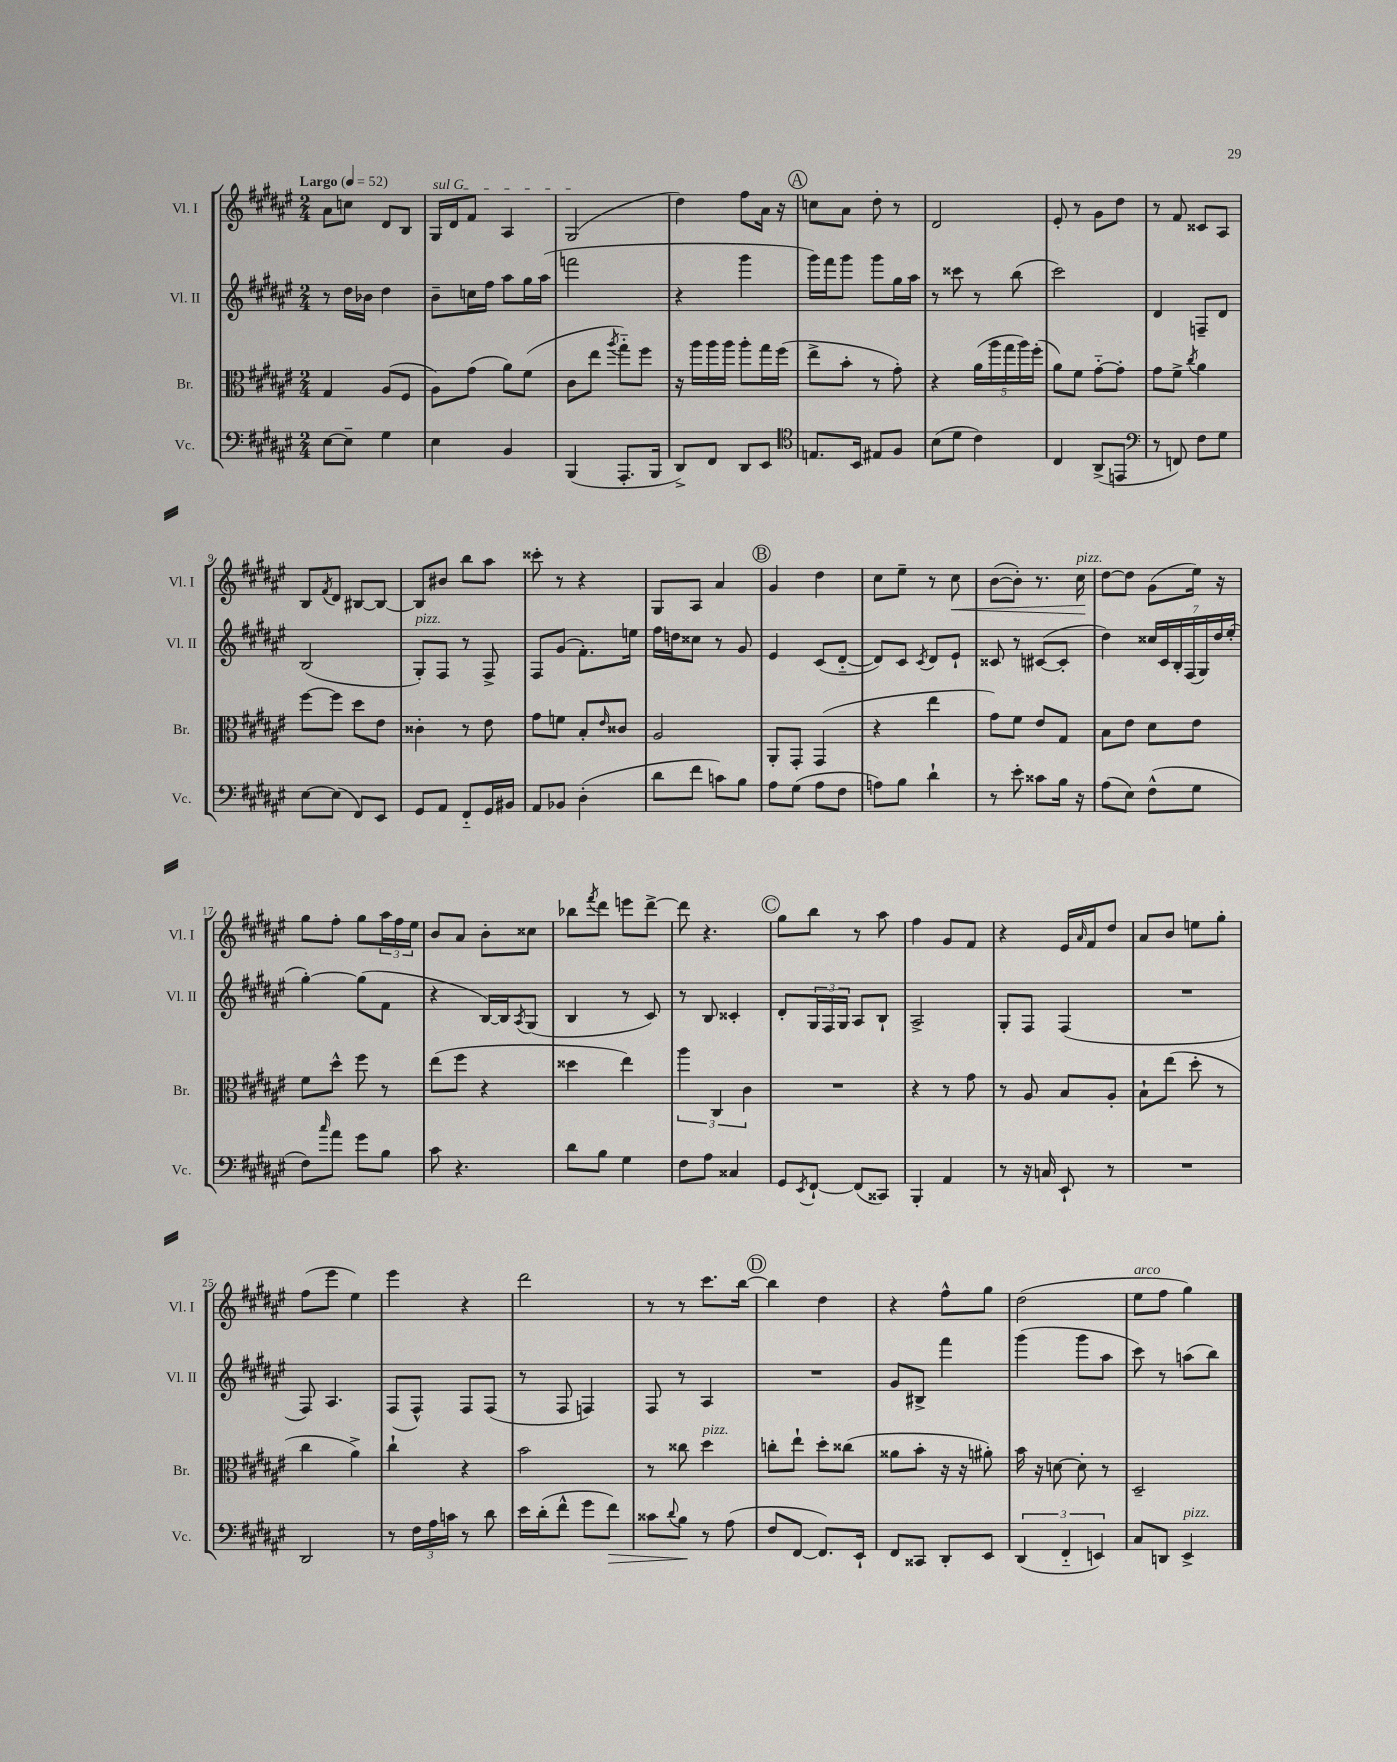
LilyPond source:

<<
\new StaffGroup <<
\new Staff = "s0" \with { instrumentName = "Vl. I" shortInstrumentName = "Vl. I" } {
    \clef treble \key fis \major \numericTimeSignature \time 2/4 \tempo "Largo" 4 = 52
    ais'8 c''8 dis'8 b8 |
    \once \override TextSpanner.bound-details.left.text = \markup { \italic "sul G" } gis16\startTextSpan dis'16 fis'8 ais4 |
    gis2\stopTextSpan( |
    dis''4) fis''8 ais'16 r16 |
    \mark \markup { \circle "A" } c''8 ais'8 dis''8-. r8 |
    dis'2 |
    eis'8-. r8 gis'8 dis''8 |
    r8 fis'8 cisis'8 ais8 |
    b8 \acciaccatura { fis'8 } dis'8 bis8~ bis8~ |
    bis8 bis'8 b''8 ais''8 |
    cisis'''8-. r8 r4 |
    gis8 ais8 ais'4 |
    \mark \markup { \circle "B" } gis'4 dis''4 |
    cis''8 eis''8-- r8 cis''8\< |
    b'8~( b'8-.) r8. cis''16\!^\markup { \italic "pizz." } |
    dis''8~ dis''8 gis'8( eis''16) r16 |
    gis''8 fis''8-. gis''8 \tuplet 3/2 { ais''16 fis''16 eis''16 } |
    b'8 ais'8 b'8-. cisis''8 |
    bes''8 \acciaccatura { fis'''8 } dis'''8 e'''8 dis'''8~-> |
    dis'''8 r4. |
    \mark \markup { \circle "C" } gis''8 b''8 r8 ais''8 |
    fis''4 gis'8 fis'8 |
    r4 eis'16 \grace { ais'16 } fis'16 dis''8 |
    ais'8 b'8 e''8 gis''8-. |
    fis''8( eis'''8 eis''4) |
    eis'''4 r4 |
    dis'''2 |
    r8 r8 cis'''8. b''16~ |
    \mark \markup { \circle "D" } b''4 dis''4 |
    r4 fis''8-^ gis''8 |
    dis''2( |
    eis''8^\markup { \italic "arco" } fis''8 gis''4) \bar "|." |
}
\new Staff = "s1" \with { instrumentName = "Vl. II" shortInstrumentName = "Vl. II" } {
    \clef treble \key fis \major \numericTimeSignature \time 2/4
    r8 dis''16 bes'16 dis''4 |
    b'8-- c''16 fis''16 ais''8 gis''16 ais''16( |
    f'''2 |
    r4 gis'''4 |
    \mark \markup { \circle "A" } gis'''16) fis'''16 gis'''8 gis'''8 gis''16 ais''16 |
    r8 cisis'''8 r8 b''8( |
    cis'''2) |
    dis'4 f8-- dis'8 |
    b2( |
    gis8-.^\markup { \italic "pizz." }) fis8 r8 fis8-> |
    fis8 gis'8( fis'8.-.) e''16 |
    fis''16 d''16 cisis''8 r8 gis'8 |
    \mark \markup { \circle "B" } eis'4 cis'8( dis'8~-_ |
    dis'8) cis'8 \acciaccatura { cis'8 } dis'8 eis'8-! |
    cisis'8 r8 cis'8~( cis'8-. |
    dis''4) \tuplet 7/4 { cisis''16 cis'16 b16-. fis16( gis16) dis''16 eis''16-.( } |
    gis''4~-.) gis''8( fis'8 |
    r4 b16~) b16 \acciaccatura { ais8 } gis8( |
    b4 r8 cis'8) |
    r8 b8 cisis'4-. |
    \mark \markup { \circle "C" } dis'8-. \tuplet 3/2 { gis16 fis16 gis16 } ais8 b8-! |
    ais2-> |
    gis8-. fis8 fis4( |
    R2 |
    fis8) ais4. |
    fis8( fis8-^) fis8 fis8( |
    r8 fis8 f4) |
    fis8 r8 ais4 |
    \mark \markup { \circle "D" } R2 |
    gis'8 bis8-> fis'''4 |
    gis'''4( gis'''8 ais''8 |
    cis'''8) r8 a''8( b''8) \bar "|." |
}
\new Staff = "s2" \with { instrumentName = "Br." shortInstrumentName = "Br." } {
    \clef alto \key fis \major \numericTimeSignature \time 2/4
    gis4 ais8( fis8 |
    ais8) gis'8( ais'8) fis'8( |
    cis'8 eis''8 \acciaccatura { ais''8 } gis''8-_) fis''8 |
    r16 ais''16 ais''16 ais''16 ais''8-. gis''16 fis''16( |
    \mark \markup { \circle "A" } eis''8-> b'8-. r8 gis'8-.) |
    r4 \tuplet 5/4 { ais'16( ais''16 gis''16 ais''16) fis''16-.( } |
    ais'8) fis'8 gis'8~-_ gis'8-. |
    gis'8 fis'8-> \acciaccatura { cis''8 } ais'4 |
    fis''8~ fis''8 dis''8 eis'8 |
    cisis'4-. r8 eis'8 |
    gis'8 f'8 b8-. \grace { eis'16 } cisis'8 |
    ais2 |
    \mark \markup { \circle "B" } ais,8-. gis,8-. gis,4( |
    r4 eis''4 |
    gis'8) fis'8 eis'8 gis8 |
    b8 eis'8 dis'8 eis'8 |
    fis'8 dis''8-^ fis''8 r8 |
    eis''8( fis''8 r4 |
    disis''4 eis''4) |
    \tuplet 3/2 { ais''4 cis4 cis'4 } |
    \mark \markup { \circle "C" } R2 |
    r4 r8 gis'8 |
    r8 ais8 b8 ais8-. |
    b8-! eis''8( dis''8-. r8 |
    cis''4 ais'4->) |
    cis''4-! r4 |
    b'2 |
    r8 cisis''8 dis''4^\markup { \italic "pizz." } |
    \mark \markup { \circle "D" } c''8-. eis''8-! dis''8-. cisis''8( |
    aisis'8 b'8-. r16 r16 ais'8-.) |
    b'16 r16 d'8~ d'8-. r8 |
    dis2-- \bar "|." |
}
\new Staff = "s3" \with { instrumentName = "Vc." shortInstrumentName = "Vc." } {
    \clef bass \key fis \major \numericTimeSignature \time 2/4
    eis8~ eis8-- gis4 |
    eis4 b,4 |
    b,,4( ais,,8.-. b,,16 |
    dis,8->) fis,8 dis,8 eis,8 |
    \mark \markup { \circle "A" } \clef tenor e8. b,16 eis8 fis8 |
    b8( dis'8 cis'4) |
    cis4 ais,8->( e,8 |
    \clef bass r8 f,8) fis8 gis8 |
    eis8~ eis8( fis,8) eis,8 |
    gis,8 ais,8 fis,8-_ gis,16 bis,16 |
    ais,8 bes,8 dis4-.( |
    dis'8 fis'8 c'8) b8 |
    \mark \markup { \circle "B" } ais8 gis8( ais8 fis8 |
    a8) b8 dis'4-! |
    r8 eis'8-. cisis'8 b16 r16 |
    ais8( eis8) fis8-^( gis8 |
    fis8) \grace { cis''16 } ais'8 gis'8 b8 |
    cis'8 r4. |
    dis'8 b8 gis4 |
    fis8 ais8 cisis4 |
    \mark \markup { \circle "C" } gis,8 \acciaccatura { eis,8 } fis,8~-! fis,8( cisis,8) |
    b,,4-. ais,4 |
    r8 r16 c16 eis,8-! r8 |
    R2 |
    dis,2 |
    r8 \tuplet 3/2 { fis16 ais16 c'16 } r8 dis'8 |
    eis'16 dis'16-.( fis'8-^ gis'8 fis'8\>) |
    cisis'8 \appoggiatura { dis'8 } b8\! r8 ais8( |
    \mark \markup { \circle "D" } fis8 fis,8~ fis,8.) eis,16-! |
    fis,8 cisis,8 dis,8-. eis,8 |
    \tuplet 3/2 { dis,4( fis,4-_ e,4) } |
    cis8 d,8 eis,4->^\markup { \italic "pizz." } \bar "|." |
}
>>
>>
